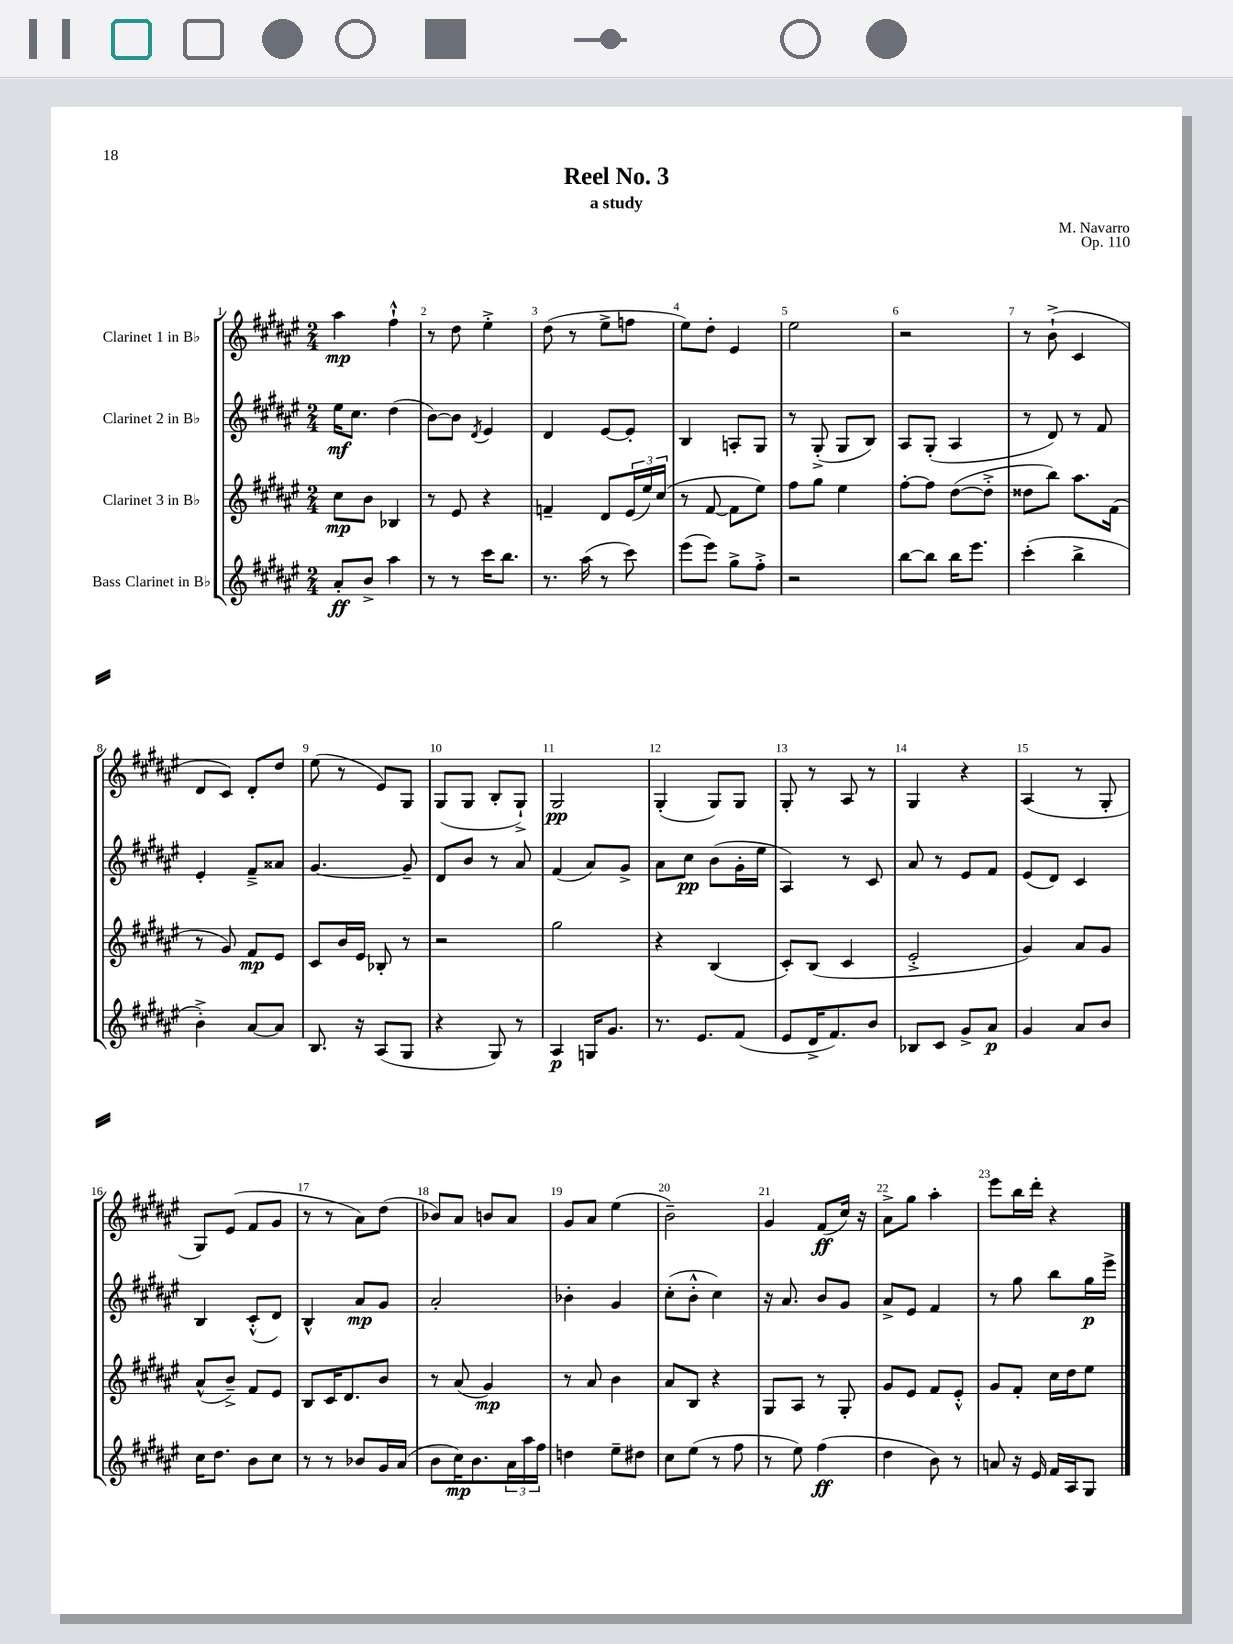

**kern	**kern	**kern	**kern
*staff4	*staff3	*staff2	*staff1
*clefG2	*clefG2	*clefG2	*clefG2
*k[f#c#g#d#a#e#]	*k[f#c#g#d#a#e#]	*k[f#c#g#d#a#e#]	*k[f#c#g#d#a#e#]
*M2/4	*M2/4	*M2/4	*M2/4
8a#'/L	8cc#\L	16ee#\LK	4aa#\
.	.	8.cc#\J	.
8b^/J	8b\J	.	.
4aa#\	4B-/	(4dd#\	4ff#`^^\
=	=	=	=
8r	8r	[8b\L)	8r
8r	8e#/	8b\]J	8dd#\
.	.	8qd#/	.
16ccc#\LK	4r	4e#/	4ee#'^\
8.bb\J	.	.	.
=	=	=	=
8.r	4f~/	4d#/	(8dd#\
.	.	.	8r
(16aa#\	.	.	.
8r	8d#/L	[8e#/L	8ee#^\L
8ccc#\)	(24e#/L	8e#'/]J	8ff\J
.	24ee#/)	.	.
.	(24cc#/JJ	.	.
=	=	=	=
(8eee#\L	8r	4B/	8ee#\L)
8eee#\J)	[8f#/	.	8dd#'\J
8gg#^\L	8f#\]L	8A'/L	4e#/
8ff#'^\J	8ee#\J)	8G#/J	.
=	=	=	=
2r	8ff#\L	8r	2ee#\
.	8gg#\J	(8G#'^/	.
.	4ee#\	8G#/L	.
.	.	8B/J)	.
=	=	=	=
[8bb\L	[8ff#'\L	8A#/L	2r
8bb\]J	8ff#\]J	(8G#'/J	.
16bb\LK	([8dd#\L	4A#/	.
8.eee#\J	.	.	.
.	8dd#'^\]J	.	.
=	=	=	=
(4ccc#'\	8dd##\L	8r	8r
.	8bb\J)	8d#/)	(8b`^\
4bb^\	8.aa#\L	8r	4c#/
.	.	8f#/	.
.	(16f#\Jk	.	.
=	=	=	=
4b'^\)	8r	4e#'/	8d#/L
.	8g#/)	.	8c#/J)
[8a#/L	8f#/L	8f#~^/L	8d#'/L
8a#/]J	8e#/J	8a##/J	8dd#/J
=	=	=	=
8.B/	8c#/L	[4.g#/	(8ee#\
.	16b/L	.	8r
16r	16e#/JJ	.	.
(8A#/L	8B-'/	.	8e#/L)
8G#/J	8r	8g#~/]	8G#/J
=	=	=	=
4r	2r	8d#/L	(8G#/L
.	.	8b/J	8G#/J
8G#/)	.	8r	8B'/L
8r	.	8a#/	8G#`^/J)
=	=	=	=
4A#/	2gg#\	(4f#/	2G#/
16G/LK	.	8a#/L)	.
8.g#/J	.	.	.
.	.	8g#^/J	.
=	=	=	=
8.r	4r	8a#\L	(4G#'/
.	.	8cc#\J	.
8.e#/L	.	.	.
.	(4B/	(8b\L	8G#/L)
(8f#/J	.	16g#'\L	8G#/J
.	.	16ee#\JJ	.
=	=	=	=
8e#/L	8c#'/L)	4A#/)	8G#'/
16d#^/K	(8B/J	.	8r
8.f#/)	.	.	.
.	4c#/	8r	8A#/
8b/J	.	8c#/	8r
=	=	=	=
8B-/L	2e#'^/	8a#/	4G#/
8c#/J	.	8r	.
8g#^/L	.	8e#/L	4r
8a#/J	.	8f#/J	.
=	=	=	=
4g#/	4g#/)	(8e#/L	(4A#/
.	.	8d#/J)	.
8a#/L	8a#/L	4c#/	8r
8b/J	8g#/J	.	8G#'/
=	=	=	=
16cc#\LK	(8a#^^/L	4B/	8G#/L)
8.dd#\J	.	.	.
.	8b~^/J)	.	(8e#/J
8b\L	8f#/L	(8c#'^^/L	8f#/L
8cc#\J	8e#/J	8d#/J)	8g#/J
=	=	=	=
8r	8B/L	4B^^/	8r
8r	16c#/K	.	8r
.	8.d#/	.	.
8b-/L	.	8a#/L	8a#\L)
16g#/L	8b/J	8g#/J	(8dd#\J
(16a#/JJ	.	.	.
=	=	=	=
8b\L	8r	2a#'/	8b-/L)
16cc#\K)	(8a#/	.	8a#/J
8.b\	.	.	.
.	4g#/)	.	8b/L
24a#\L	.	.	8a#/J
24aa#\	.	.	.
24ff#\JJ	.	.	.
=	=	=	=
4dd\	8r	4b-'\	8g#/L
.	8a#/	.	8a#/J
8ee#~\L	4b\	4g#/	(4ee#\
8dd#\J	.	.	.
=	=	=	=
8cc#\L	8a#/L	(8cc#'\L	2b~\)
(8ee#\J	8B/J	8b'^^\J	.
8r	4r	4cc#\)	.
8ff#\	.	.	.
=	=	=	=
8r	8G#/L	16r	4g#/
.	.	8.a#/	.
8ee#\)	8A#/J	.	.
(4ff#\	8r	8b/L	(8f#/L
.	8G#'/	8g#/J	16cc#/Jk)
.	.	.	16r
=	=	=	=
4dd#\	8g#/L	8a#^/L	8a#^\L
.	8e#/J	8e#/J	8gg#\J
8b\)	8f#/L	4f#/	4aa#'\
8r	8e#'^^/J	.	.
=	=	=	=
8a/	8g#/L	8r	8eee#\L
16r	8f#'/J	8gg#\	16bb\L
16e#/	.	.	16ddd#'\JJ
16f#/LL	16cc#\LL	8bb\L	4r
16A#/J	16dd#\J	.	.
8G#/J	8ee#\J	16gg#\L	.
.	.	16eee#^\JJ	.
==	==	==	==
*-	*-	*-	*-
